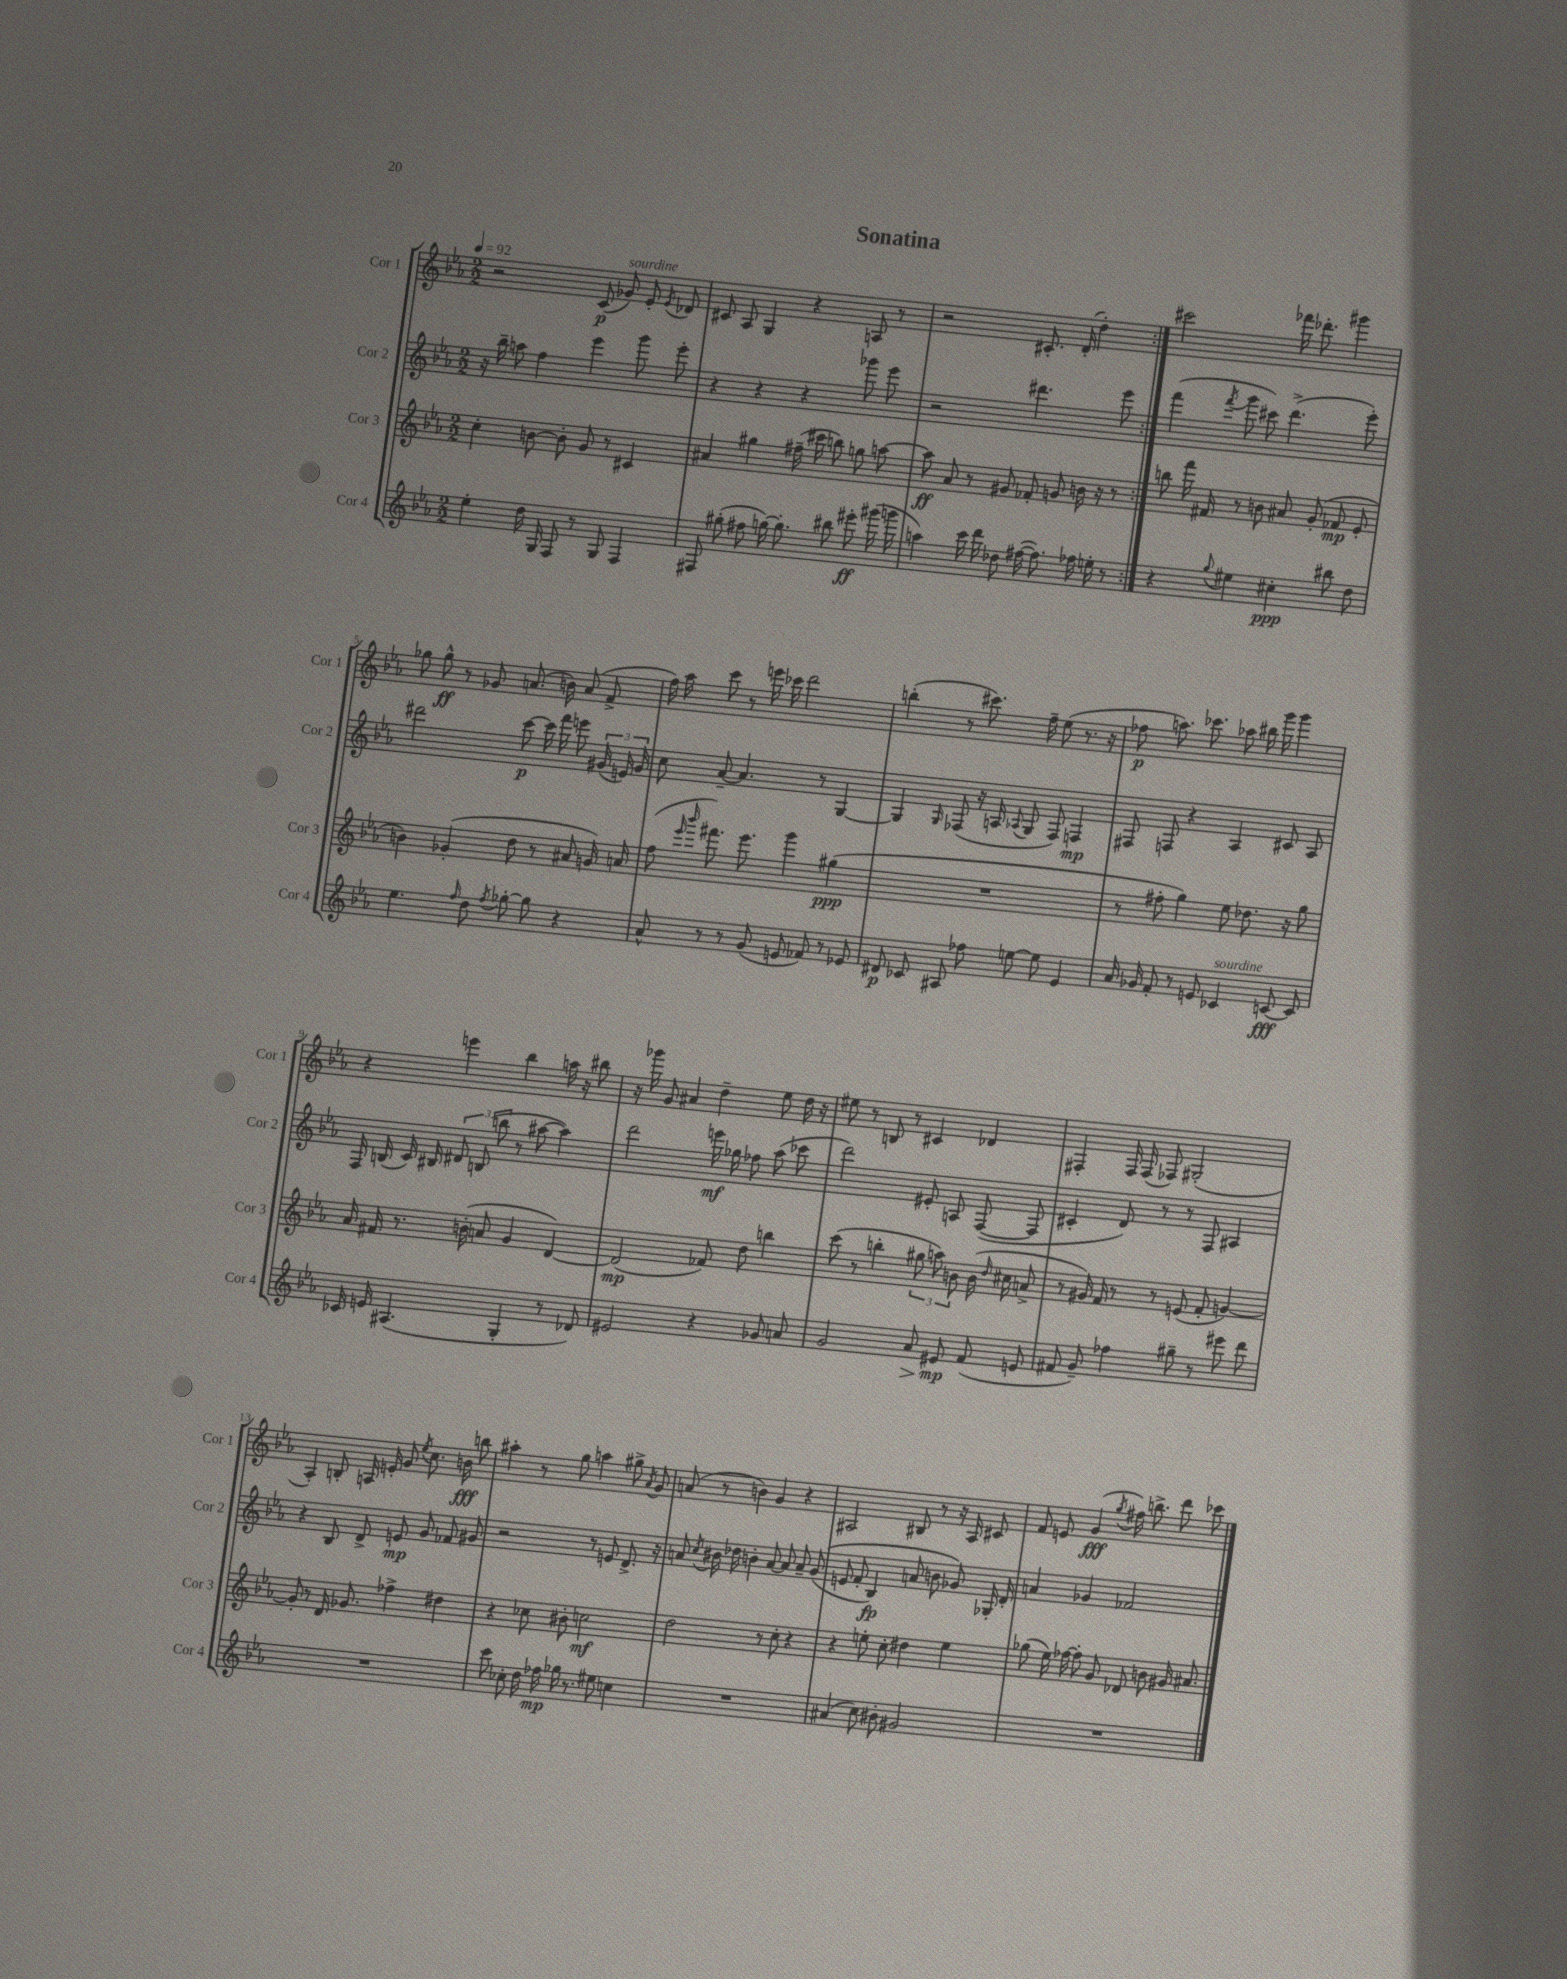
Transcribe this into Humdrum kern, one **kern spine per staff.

**kern	**dynam	**kern	**dynam	**kern	**dynam	**kern	**dynam
*part4	*part4	*part3	*part3	*part2	*part2	*part1	*part1
*staff4	*staff4	*staff3	*staff3	*staff2	*staff2	*staff1	*staff1
*I"Cor 4	*	*I"Cor 3	*	*I"Cor 2	*	*I"Cor 1	*
*I'Cor 4	*	*I'Cor 3	*	*I'Cor 2	*	*I'Cor 1	*
*clefG2	*	*clefG2	*	*clefG2	*	*clefG2	*
*k[b-e-a-]	*	*k[b-e-a-]	*	*k[b-e-a-]	*	*k[b-e-a-]	*
*M2/2	*	*M2/2	*	*M2/2	*	*M2/2	*
*MM92	*	*MM92	*	*MM92	*	*MM92	*
=1	=1	=1	=1	=1	=1	=1	=1
4ee-'\	.	4cc'\	.	16r	.	2r	.
.	.	.	.	16bb-~\	.	.	.
.	.	.	.	8aan\	.	.	.
16dd\	.	[8bn\	.	4ff\	.	.	.
16G/	.	.	.	.	.	.	.
8F/	.	8b'\]	.	.	.	.	.
8r	.	8g/	.	4eee-\	.	(8c/	p
!	!	!	!	!	!	!LO:TX:a:i:t=sourdine	!
8G/	.	8r	.	.	.	8g-X/)	.
4F/	.	4c#X/	.	8ggg\	.	8e-'/	.
.	.	.	.	.	.	8qe-/	.
.	.	.	.	8eee-'\	.	8d-X/	.
=2	=2	=2	=2	=2	=2	=2	=2
8F#X/	.	4a#X/	.	4r	.	8c#X/	.
(8gg#X'\	.	.	.	.	.	8A-/	.
8ff#X\	.	4gg#X\	.	4r	.	4G/	.
[16ggn\)	.	.	.	.	.	.	.
8.gg'\]	.	.	.	.	.	.	.
.	.	(16ff#X~\	.	4r	.	4r	.
.	.	16ccc#X\	.	.	.	.	.
8bb#X\	.	8bbn\)	.	.	.	.	.
8eee#X'\	ff	8ggn\	.	8ggg-X\	.	8An/	.
(16ggg#X\	.	[8aan\	.	8eee-\	.	8r	.
16gggn\	.	.	.	.	.	.	.
=3	=3	=3	=3	=3	=3	=3	=3
4aan\)	.	8aa\]	ff	2r	.	2r	.
.	.	8a-/	.	.	.	.	.
16ccc\	.	8r	.	.	.	.	.
16ddd\	.	.	.	.	.	.	.
8dd-X\	.	8g#X/	.	.	.	.	.
([16ff#X\	.	8f-X'/	.	4.ddd#X\	.	8.c#X'/	.
8.ff#\])	.	.	.	.	.	.	.
.	.	8gn/	.	.	.	.	.
.	.	.	.	.	.	(16d'/	.
16ff-X\	.	16bn\	.	.	.	4dd'\)	.
16een'\	.	16r	.	.	.	.	.
8r	.	8r	.	8eee-\	.	.	.
=4:|!	=4:|!	=4:|!	=4:|!	=4:|!	=4:|!	=4:|!	=4:|!
4r	.	8bbn\	.	(4fff\	.	2ccc#X\	.
.	.	16fff\	.	.	.	.	.
.	.	16f#X/	.	.	.	.	.
8qqgg/	.	.	.	8qfff/	.	.	.
4ee#X\	.	8r	.	8ggg\	.	.	.
.	.	8bn\	.	8ccc#X\)	.	.	.
4cc#X'\	ppp	8a#X/	.	(4.ddd^\	.	16fff-X\	.
.	.	.	.	.	.	8.ddd-X'\	.
.	.	(8g'/	.	.	.	.	.
8bb#X\	.	8f-X/	mp	.	.	4ggg#X\	.
8dd\	.	8e-'/	.	8eee-'\)	.	.	.
!!LO:LB:g=z
=5	=5	=5	=5	=5	=5	=5	=5
4.ee-\	.	4bn\)	.	2ddd#X\	.	8gg-X\	.
.	.	.	.	.	.	8gg-^^\	ff
.	.	(4g-X'/	.	.	.	8r	.
16qqff/	.	.	.	.	.	.	.
8dd\	.	.	.	.	.	8g-X/	.
8qff/	.	.	.	.	.	.	.
[8gg-X'\	.	8dd\	.	[8ccc\	p	(8.an/	.
8gg-\]	.	8r	.	16ccc\]	.	.	.
.	.	.	.	16fff\	.	16bn\)	.
4r	.	8a#X/	.	8eeen\	.	(8a/	.
.	.	16gn/)	.	(24g#X/	.	8f^/	.
.	.	.	.	24en/)	.	.	.
.	.	16an/	.	.	.	.	.
.	.	.	.	24g#/	.	.	.
=6	=6	=6	=6	=6	=6	=6	=6
8a-^^/	.	(8ff\	.	8cc\	.	16ff\)	.
.	.	.	.	.	.	16aa-\	.
.	.	16qqeee-/	.	.	.	.	.
.	.	16qqbbb-/	.	.	.	.	.
8r	.	8.fff#X\)	.	[8a-~/	.	8ccc\	.
8r	.	.	.	4.a-/]	.	8r	.
.	.	8.eee-\	.	.	.	.	.
(8g/	.	.	.	.	.	16eeen\	.
.	.	.	.	.	.	16ccc-X\	.
8en/	.	4ggg\	.	.	.	2ddd\	.
8f-X/)	.	.	.	8r	.	.	.
8r	.	(4gg#X\	ppp	[4G/	.	.	.
8e-X/	.	.	.	.	.	.	.
=7	=7	=7	=7	=7	=7	=7	=7
8d#X/	p	1r	.	4G/]	.	(4bbn'\	.
8c-X/	.	.	.	.	.	.	.
.	.	.	.	16qqG/	.	.	.
8A#X/	.	.	.	(8F-X/	.	8r	.
8ff-X\	.	.	.	16r	.	8.ccc#X\)	.
.	.	.	.	16An/	.	.	.
.	.	.	.	8qqA-X/	.	.	.
[8een\	.	.	.	8G/	.	.	.
.	.	.	.	.	.	16ff~\	.
8ee\]	.	.	.	8F-/)	.	(8ee-\	.
4e-/	.	.	.	4Fn/	mp	8.r	.
.	.	.	.	.	.	16r	.
=8	=8	=8	=8	=8	=8	=8	=8
16a-/	.	8r	.	8F#X/	.	8ff-X\	p
16g-X/	.	.	.	.	.	.	.
8f'/	.	8ff#X'\	.	8Fn/	.	8.aan\)	.
8r	.	4gg\)	.	4r	.	.	.
.	.	.	.	.	.	8.ccc-X\	.
8en/	.	.	.	.	.	.	.
!LO:TX:a:i:t=sourdine	!	!	!	!	!	!	!
4c-X/	.	8ee-\	.	4A-/	.	8aa-X\	.
.	.	8.dd-X\	.	.	.	16bb#X\	.
.	.	.	.	.	.	16ggg\	.
[8cn/	fff	.	.	8c#X/	.	4ggg\	.
.	.	16r	.	.	.	.	.
8c/]	.	8gg\	.	8A-/	.	.	.
!!LO:LB:g=z
=9	=9	=9	=9	=9	=9	=9	=9
16c-X/	.	16a-/	.	16F/	.	4r	.
16en/	.	16f#X/	.	(16Bn/	.	.	.
(4.A#X/	.	8.r	.	16c/)	.	.	.
.	.	.	.	16B#X/	.	.	.
.	.	.	.	12d#X/	.	4eeen\	.
.	.	(16bn'\	.	.	.	.	.
.	.	.	.	(12Bn/	.	.	.
.	.	8an/	.	.	.	.	.
.	.	.	.	12bbn\	.	.	.
4G'/	.	4g/	.	8r	.	4bb-\	.
.	.	.	.	[8aa#X\	.	.	.
8r	.	[4d/)	.	4aa#\])	.	16aan\	.
.	.	.	.	.	.	16r	.
8d-X/)	.	.	.	.	.	8bb#X\	.
=10	=10	=10	=10	=10	=10	=10	=10
2e#X/	.	(2d/]	mp	2ddd\	.	16r	.
.	.	.	.	.	.	16ggg-X\	.
.	.	.	.	.	.	8g/	.
.	.	.	.	.	.	4a#X/	.
4r	.	8f-X/)	.	16eeen\	mf	4dd~\	.
.	.	.	.	16gg-X\	.	.	.
.	.	8dd\	.	8ff-X\	.	.	.
8g-X/	.	4bbn\	.	(8aa-\	.	8ee-\	.
8an/	.	.	.	8ccc-X\	.	16dd\	.
.	.	.	.	.	.	16r	.
=11	=11	=11	=11	=11	=11	=11	=11
2g/	.	(8ccc\	.	2ddd\)	.	8ee#X\	.
.	.	8r	.	.	.	8r	.
.	.	4bbn'\	.	.	.	8Bn/	.
.	.	.	.	.	.	8r	.
!	!LO:HP:b	!	!	!	!	!	!
8a-/	>	12gg#X\	.	8e#X'/	.	4c#X/	.
.	.	12aan\)	.	.	.	.	.
8e#X/	mp	.	.	8An/	.	.	.
.	.	12bn\	.	.	.	.	.
(8f/	]	(16b\	.	([8F/	.	4d-X/	.
.	.	16qqdd/	.	.	.	.	.
.	.	16cc#X\	.	.	.	.	.
8en/	.	8an^/	.	8F/]	.	.	.
=12	=12	=12	=12	=12	=12	=12	=12
8f#X/	.	8r	.	4c#X'/	.	4F#X'/	.
8g~/)	.	16g#X/)	.	.	.	.	.
.	.	16f/	.	.	.	.	.
4ff-X\	.	8r	.	8d/)	.	16F#/	.
.	.	.	.	.	.	(16F#/	.
.	.	8r	.	8r	.	8F-X/)	.
8gg#X~\	.	(8en/	.	8r	.	(2G#X'/	.
8r	.	8f'/	.	8F/	.	.	.
8eee#X\	.	[4gn/)	.	4A#X/	.	.	.
8ddd\	.	.	.	.	.	.	.
!!LO:LB:g=z
=13	=13	=13	=13	=13	=13	=13	=13
1r	.	8g'/]	.	4r	.	4A-'/)	.
.	.	8r	.	.	.	.	.
.	.	16d/	.	8B-/	.	8Bn'/	.
.	.	8.g-X/	.	.	.	.	.
.	.	.	.	8d^/	.	16An/	.
.	.	.	.	.	.	16en'/	.
.	.	4ff-X^\	.	8en/	mp	8g/	.
.	.	.	.	.	.	8qee-/	.
.	.	.	.	8g/	.	8.cc\	.
.	.	4dd#X\	.	8f-X/	.	.	.
.	.	.	.	.	.	16bn\	fff
.	.	.	.	8g#X/	.	8bbn\	.
=14	=14	=14	=14	=14	=14	=14	=14
8ccc\	.	4r	.	2r	.	4aa#X'\	.
8cc-X'\	.	.	.	.	.	.	.
16dd\	.	8cc-X\	.	.	.	8r	.
16ff-X\	mp	.	.	.	.	.	.
16gg-X\	.	8b#X'\	.	.	.	8gg\	.
8.r	.	.	.	.	.	.	.
.	.	2ccn\	mf	8r	.	4aan\	.
8ee#X\	.	.	.	8en/	.	.	.
4ccn\	.	.	.	8.d^/	.	8gg#X^\	.
.	.	.	.	.	.	8qa-/	.
.	.	.	.	.	.	8g/	.
.	.	.	.	16r	.	.	.
=15	=15	=15	=15	=15	=15	=15	=15
1r	.	2dd\	.	8an/	.	(8an/	.
.	.	.	.	8qcc/	.	.	.
.	.	.	.	16b#X\	.	8r	.
.	.	.	.	16dd-X\	.	.	.
.	.	.	.	4bn'\	.	4bn\)	.
.	.	8r	.	[8a/	.	4g/	.
.	.	8cc'\	.	8a/]	.	.	.
.	.	4r	.	8a~/	.	4r	.
.	.	.	.	((8g/	.	.	.
=16	=16	=16	=16	=16	=16	=16	=16
(4a#X/	.	4r	.	8en/	.	2A#X/	.
.	.	.	.	8f'/	.	.	.
8cc\)	.	8een'\	.	4B-/)	fp	.	.
8b#X'\	.	8cc'\	.	.	.	.	.
2g#X/	.	4dd#X\	.	8an/	.	8B#X/	.
.	.	.	.	8bn\	.	8r	.
.	.	4ee\	.	8g-X/)	.	16r	.
.	.	.	.	.	.	16A#/	.
.	.	.	.	16G-X'/	.	8c#X/	.
.	.	.	.	16d'/	.	.	.
=17	=17	=17	=17	=17	=17	=17	=17
1r	.	(8gg-X\	.	4an/	.	8f/	.
.	.	16ee-\)	.	.	.	8en/	.
.	.	[16ff-X\	.	.	.	.	.
.	.	8ff-'\]	.	4g-X/	.	(4g/	fff
.	.	8g/	.	.	.	.	.
.	.	.	.	.	.	8qgg/	.
.	.	8d-X/	.	2f-X/	.	16ff#X\)	.
.	.	.	.	.	.	8.bbn^\	.
.	.	8bn\	.	.	.	.	.
.	.	16g#X/	.	.	.	8ddd\	.
.	.	8.a#X/	.	.	.	.	.
.	.	.	.	.	.	8ccc-X\	.
==	==	==	==	==	==	==	==
*-	*-	*-	*-	*-	*-	*-	*-
